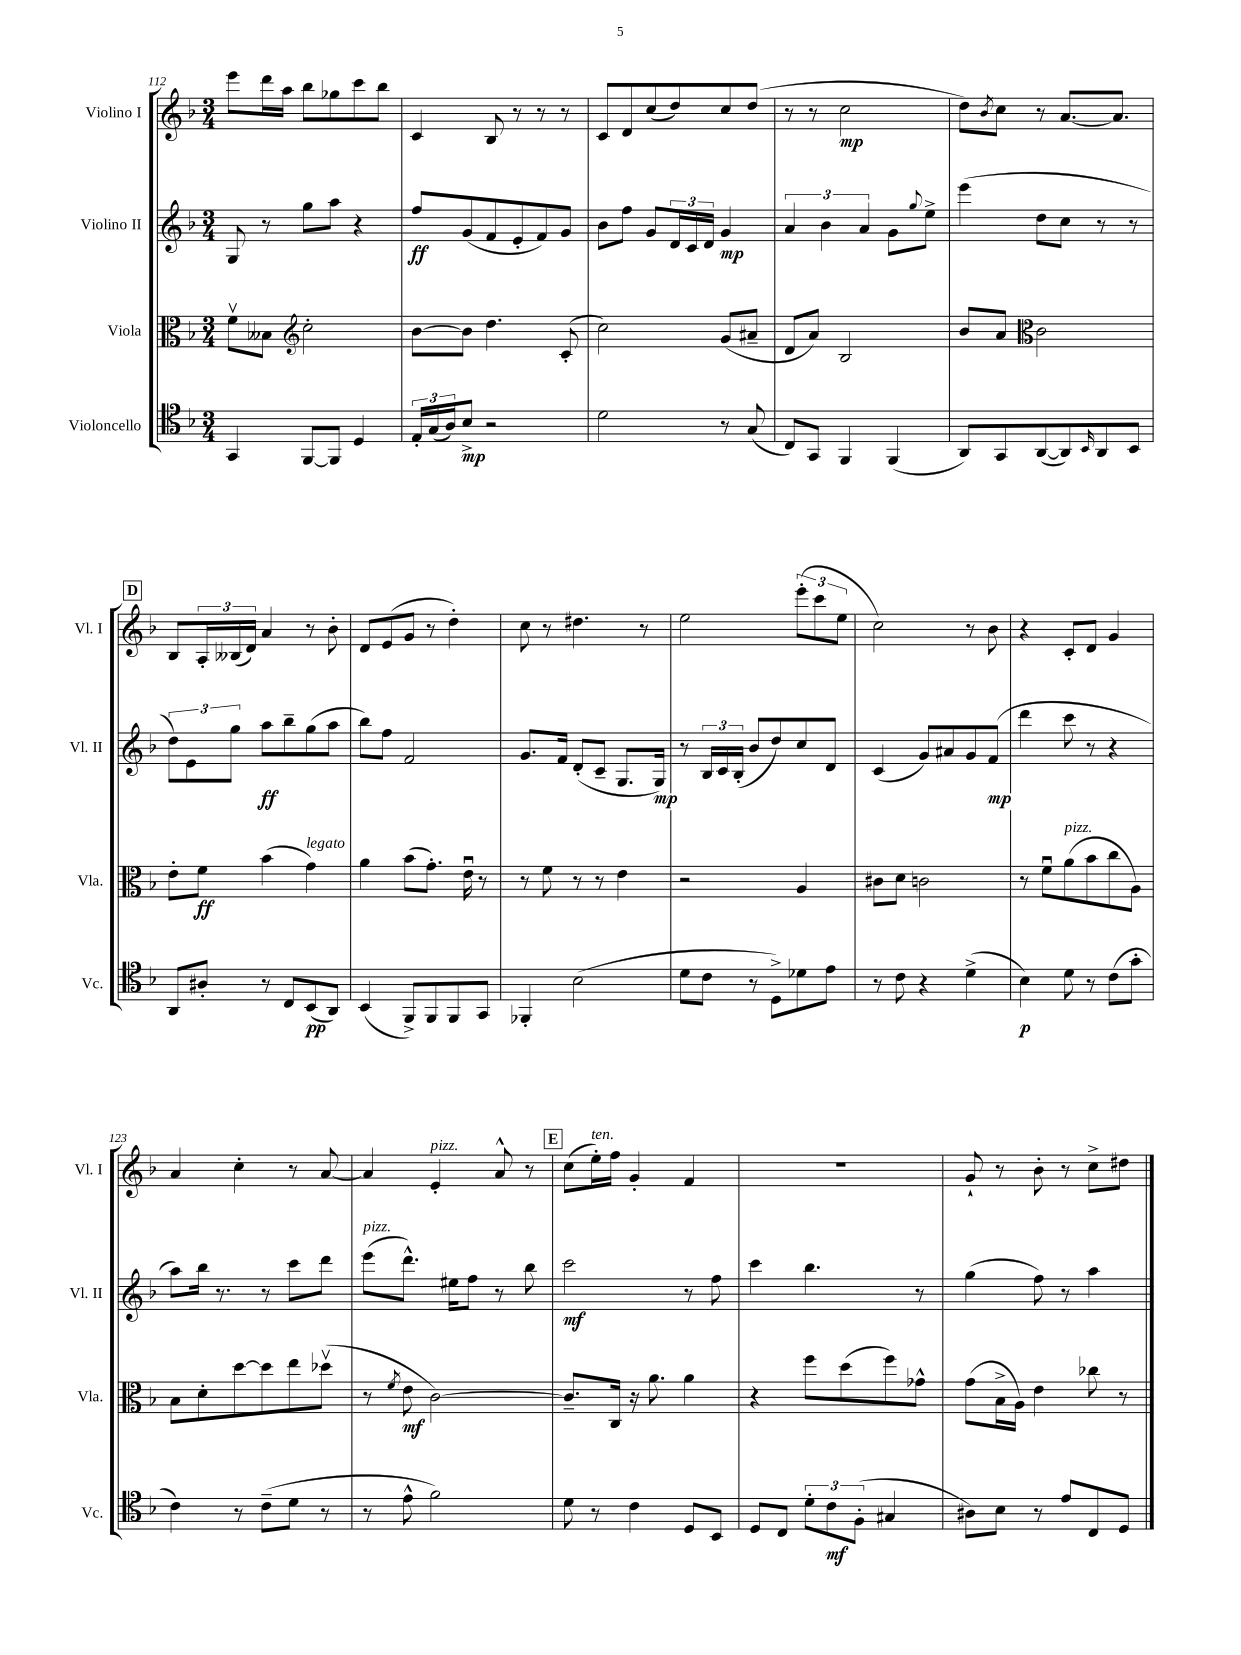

**kern	**kern	**kern	**kern
*staff4	*staff3	*staff2	*staff1
*clefC4	*clefC3	*clefG2	*clefG2
*k[b-]	*k[b-]	*k[b-]	*k[b-]
*M3/4	*M3/4	*M3/4	*M3/4
4GG	8fv	8G	8eee
.	8B--	8r	16ddd
.	.	.	16aa
*	*clefG2	*	*
[8FF	2cc'	8gg	8bb-
8FF]	.	8aa	8gg-
4D	.	4r	8ccc
.	.	.	8bb-
=	=	=	=
24E'	[8b-	8ff	4c
(24G	.	.	.
24A)	.	.	.
8B-^	8b-]	(8g	.
2r	4.dd	8f	8B-
.	.	8e'	8r
.	.	8f)	8r
.	(8c'	8g	8r
=	=	=	=
2d	2cc)	8b-	8c
.	.	8ff	8d
.	.	8g	(8cc
.	.	24d	8dd)
.	.	24c	.
.	.	24d	.
8r	(8g	4g	8cc
(8G	8a#~	.	(8dd
=	=	=	=
8C)	8d	6a	8r
8GG	8a)	.	8r
.	.	6b-	.
4FF	2B-	.	2cc
.	.	6a	.
(4FF	.	8g	.
.	.	8qqgg	.
.	.	8ee^	.
=	=	=	=
8AA)	8b-	(4eee	8dd)
.	.	.	8qb-
8GG	8a	.	8cc
*	*clefC3	*	*
([8AA	2c	8dd	8r
8AA])	.	8cc	[8.a
16qqBB-	.	.	.
8AA	.	8r	.
.	.	.	8.a]
8BB-	.	8r	.
=	=	=	=
8AA	8e'	12dd)	8B-
.	.	12e	.
8A#'	8f	.	24A'
.	.	12gg	(24B--
.	.	.	24d)
8r	(4b-	8aa	4a
8C	.	8bb-~	.
(8BB-	4g)	(8gg	8r
8AA)	.	8aa	8b-'
=	=	=	=
(4BB-	4a	8bb-)	8d
.	.	8ff	(8e
8FF^)	(8b-	2f	8g
8FF	8.g')	.	8r
8FF	.	.	4dd')
.	16eu	.	.
8GG	8r	.	.
=	=	=	=
4FF-'	8r	8.g	8cc
.	8f	.	8r
.	.	16f	.
(2B-	8r	(8d'	4.dd#
.	8r	8c~	.
.	4e	8.G	.
.	.	.	8r
.	.	16G)	.
=	=	=	=
8d	2r	8r	2ee
8c	.	24B-	.
.	.	24c	.
.	.	(24B-'	.
8r	.	8b-	.
8D^)	.	8dd)	.
8d-	4A	8cc	(12eee'
.	.	.	12ccc
8e	.	8d	.
.	.	.	12ee
=	=	=	=
8r	8c#	(4c	2cc)
8c	8d	.	.
4r	2c	8g)	.
.	.	8a#	.
(4d^	.	8g	8r
.	.	(8f	8b-
=	=	=	=
4B-)	8r	4ddd	4r
.	8fu	.	.
8d	(8a	8ccc	8c'
8r	8b-	8r	8d
(8c	8cc	4r	4g
8g'	8A)	.	.
=	=	=	=
4c)	8B-	8aa)	4a
.	8d'	16bb-	.
.	.	8.r	.
8r	[8dd	.	4cc'
(8c~	8dd]	8r	.
8d	8ee	8ccc	8r
8r	(8dd-v	8ddd	[8a
=	=	=	=
8r	8r	(8eee	4a]
.	8qf	.	.
8e^^	8e	8.ddd^^)	.
2f)	[2c)	.	4e'
.	.	16ee#	.
.	.	8ff	.
.	.	8r	8a^^
.	.	8bb-	8r
=	=	=	=
8d	8.c~]	2ccc	(8cc
8r	.	.	16ee')
.	16C	.	16ff
4c	16r	.	4g'
.	8.a	.	.
8D	4a	8r	4f
8BB-	.	8ff	.
=	=	=	=
8D	4r	4ccc	2.r
8C	.	.	.
12d'	8ff	4.bb-	.
12c	.	.	.
.	(8dd	.	.
(12F'	.	.	.
4G#	8ff)	.	.
.	8g-^^	8r	.
=	=	=	=
8A#)	(8g	(4gg	8g`
8B-	16B-^	.	8r
.	16A)	.	.
8r	4e	8ff)	8b-'
8e	.	8r	8r
8C	8cc-	4aa	8cc^
8D	8r	.	8dd#
==	==	==	==
*-	*-	*-	*-
